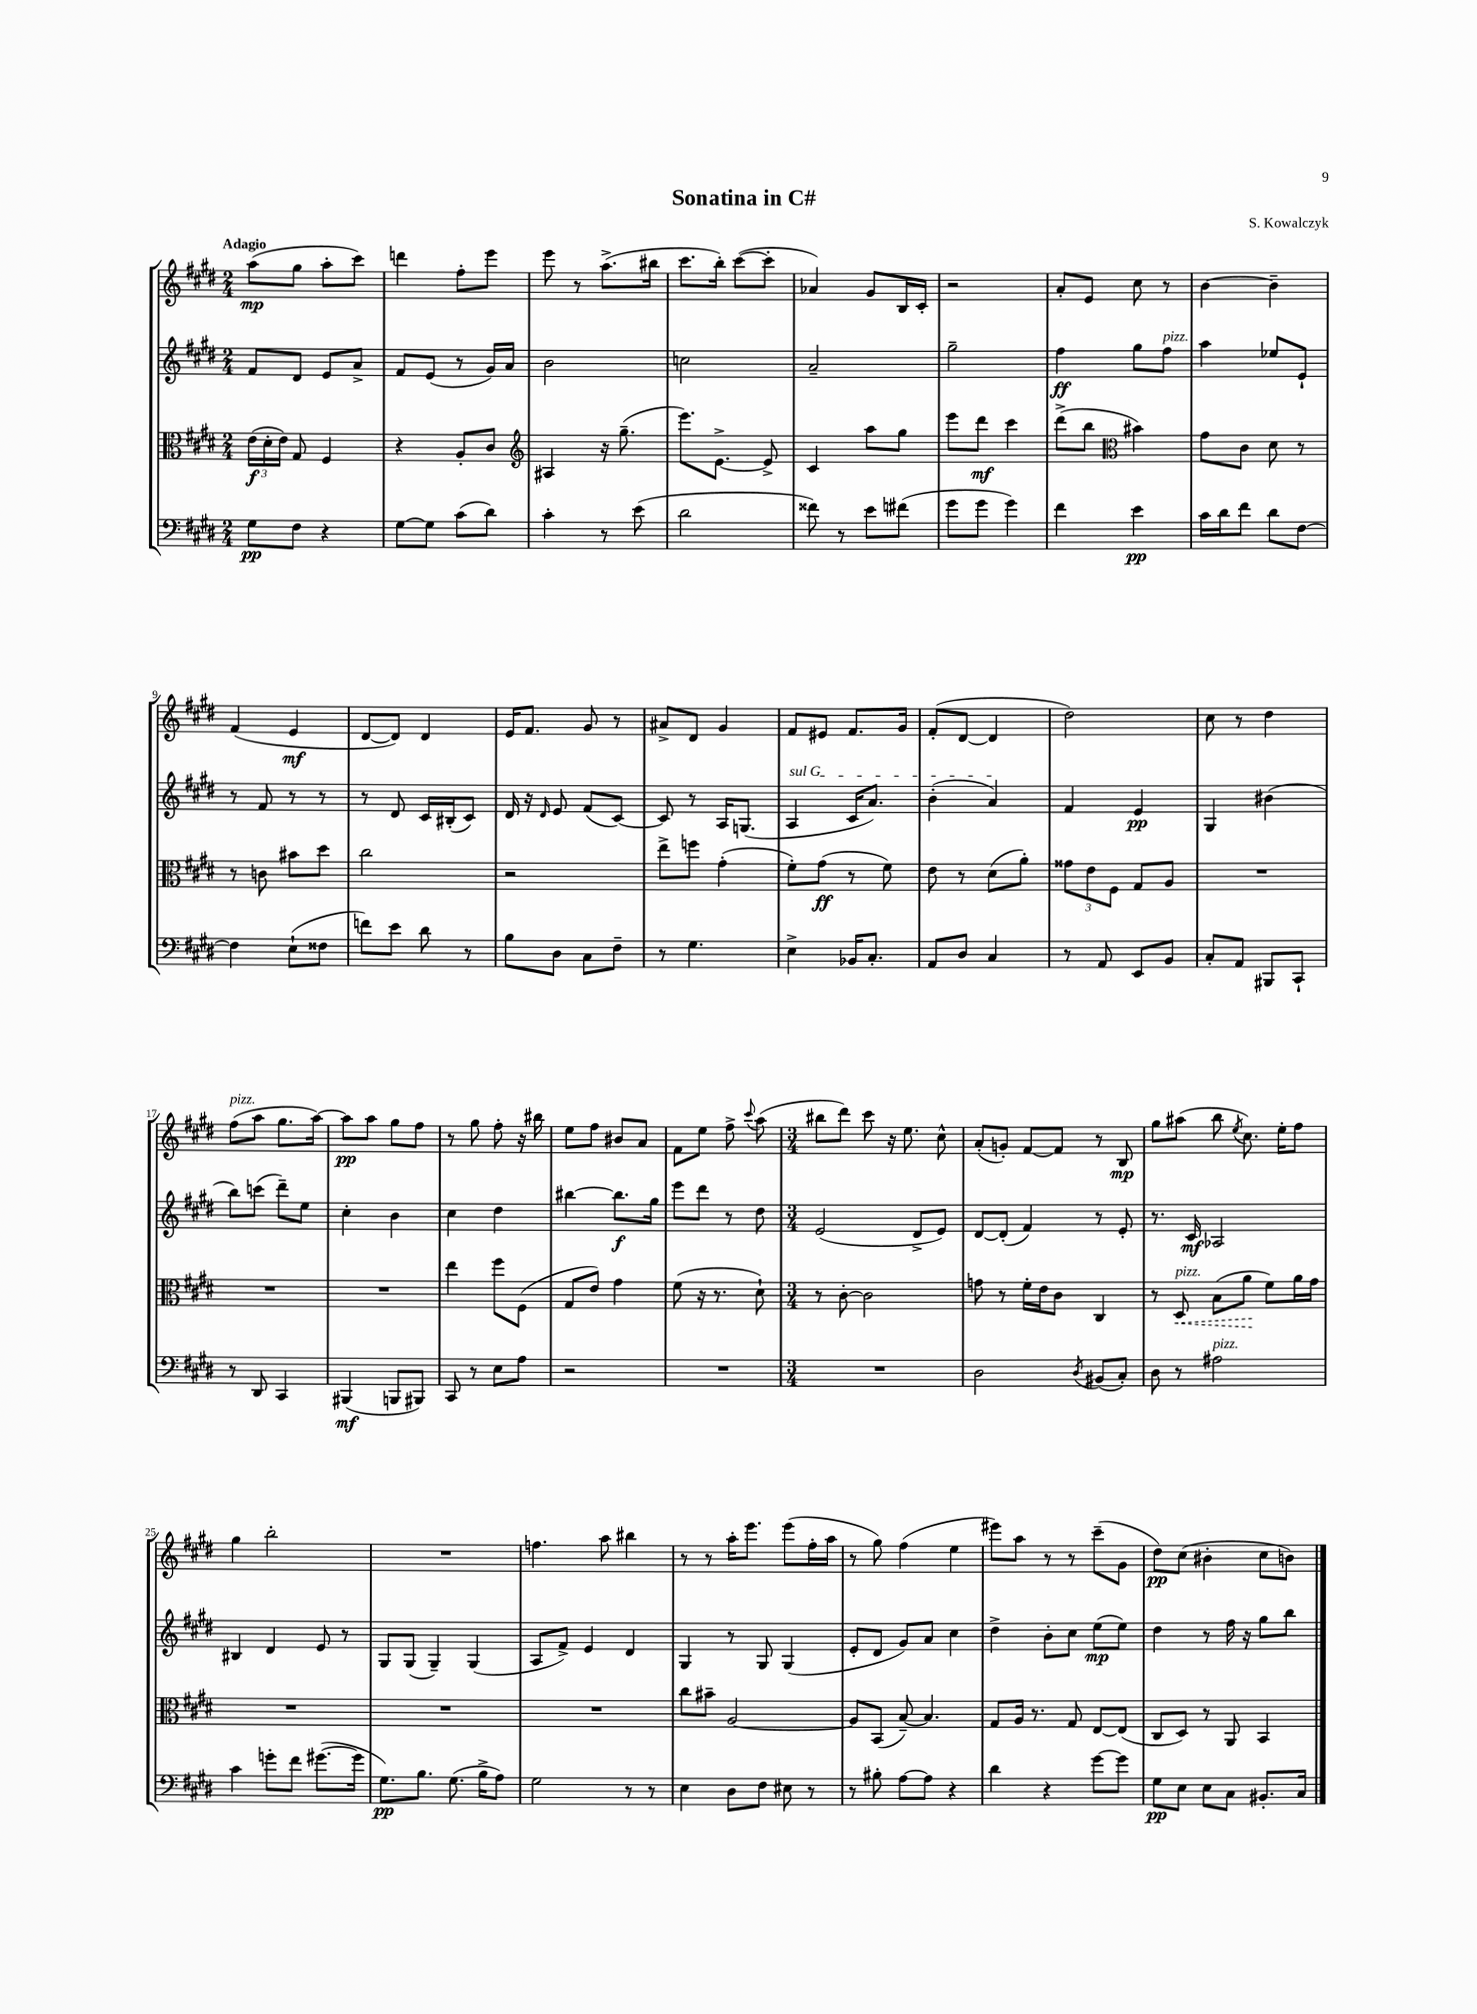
\header { title = "Sonatina in C#" composer = "S. Kowalczyk" }
<<
\new StaffGroup <<
\new Staff = "s0" {
    \clef treble \key e \major \numericTimeSignature \time 2/4 \tempo "Adagio"
    \autoBeamOff a''8[\mp( gis''8] a''8[-. cis'''8]) |
    d'''4 fis''8[-. e'''8] |
    e'''8 r8 a''8.[->( bis''16] |
    cis'''8.[ b''16]-.) cis'''8[~( cis'''8]-. |
    aes'4) gis'8[ b16 cis'16]-. |
    r2 |
    a'8[-. e'8] cis''8 r8 |
    b'4~ b'4-- |
    fis'4( e'4\mf |
    dis'8[~ dis'8]) dis'4 |
    e'16[ fis'8.] gis'8 r8 |
    ais'8[-> dis'8] gis'4 |
    fis'8[ eis'8] fis'8.[ gis'16] |
    fis'8[-.( dis'8]~ dis'4 |
    dis''2) |
    cis''8 r8 dis''4 |
    fis''8[^\markup { \italic "pizz." }( a''8] gis''8.[ a''16]~) |
    a''8[\pp a''8] gis''8[ fis''8] |
    r8 gis''8 fis''8-. r16 bis''16 |
    e''8[ fis''8] bis'8[ a'8] |
    fis'8[ e''8] fis''8-> \appoggiatura { cis'''8 } a''8( |
    \numericTimeSignature \time 3/4 bis''8[ dis'''8]) cis'''8 r16 e''8. cis''8-^ |
    a'8[-.( g'8]-.) fis'8[~ fis'8] r8 b8\mp |
    gis''8[ ais''8]( b''8 \acciaccatura { e''8 } cis''8.) e''16[-. fis''8] |
    gis''4 b''2-. |
    R2. |
    f''4. a''8 bis''4 |
    r8 r8 a''16[-. e'''8.] e'''8[( fis''16-. a''16] |
    r8 gis''8) fis''4( e''4 |
    eis'''8[) a''8] r8 r8 cis'''8[--( gis'8] |
    dis''8[\pp) cis''8]( bis'4-. cis''8[ b'8]) \bar "|." |
}
\new Staff = "s1" {
    \clef treble \key e \major \numericTimeSignature \time 2/4
    \autoBeamOff fis'8[ dis'8] e'8[ a'8]-> |
    fis'8[ e'8]( r8 gis'16[) a'16] |
    b'2 |
    c''2 |
    a'2-- |
    gis''2-- |
    fis''4\ff gis''8[ fis''8]^\markup { \italic "pizz." } |
    a''4 ees''8[ e'8]-! |
    r8 fis'8 r8 r8 |
    r8 dis'8 cis'16[ bis16-.( cis'8]) |
    dis'16 r16 \grace { dis'16 } e'8 fis'8[( cis'8]~) |
    cis'8 r8 a16[ g8.]( |
    \once \override TextSpanner.bound-details.left.text = \markup { \italic "sul G" } a4\startTextSpan cis'16[ a'8.]) |
    b'4-.( a'4\stopTextSpan) |
    fis'4 e'4\pp |
    gis4 bis'4( |
    b''8[) c'''8]( dis'''8[--) e''8] |
    cis''4-. b'4 |
    cis''4 dis''4 |
    bis''4~ bis''8.[\f gis''16] |
    e'''8[ dis'''8] r8 dis''8 |
    \numericTimeSignature \time 3/4 e'2( dis'8[-> e'8]) |
    dis'8[~ dis'8]-.( fis'4) r8 e'8-. |
    r8. cis'16\mf aes2 |
    bis4 dis'4 e'8 r8 |
    gis8[ gis8]( gis4--) gis4( |
    a8[ fis'8]->) e'4 dis'4 |
    gis4 r8 gis8 gis4( |
    e'8[-. dis'8] gis'8[) a'8] cis''4 |
    dis''4-> b'8[-. cis''8] e''8[\mp( e''8]) |
    dis''4 r8 fis''16 r16 gis''8[ b''8] \bar "|." |
}
\new Staff = "s2" {
    \clef alto \key e \major \numericTimeSignature \time 2/4
    \autoBeamOff \tuplet 3/2 { e'16[\f( dis'16-. e'16]) } gis8 fis4 |
    r4 a8[-. cis'8] |
    \clef treble ais4 r16 gis''8.--( |
    e'''8.[) e'8.]~-> e'8-> |
    cis'4 a''8[ gis''8] |
    e'''8[ dis'''8]\mf cis'''4 |
    dis'''8[->( b''8] \clef alto bis'4) |
    gis'8[ cis'8] dis'8 r8 |
    r8 c'8 bis'8[ dis''8] |
    cis''2 |
    r2 |
    e''8[-> f''8] gis'4-.( |
    fis'8[-.) gis'8]\ff( r8 fis'8) |
    e'8 r8 dis'8[( a'8]-.) |
    \tuplet 3/2 { gisis'8[ e'8 fis8] } gis8[ a8] |
    R2 |
    R2 |
    R2 |
    e''4 fis''8[ fis8]( |
    gis8[ e'8]) gis'4 |
    fis'8( r16 r8. dis'8-!) |
    \numericTimeSignature \time 3/4 r8 cis'8~-. cis'2 |
    g'8 r8 fis'16[-. e'16 cis'8] cis4 |
    r8 \once \override Hairpin.style = #'dashed-line dis8\<^\markup { \italic "pizz." } b8[( a'8]\! fis'8[) a'16 gis'16] |
    R2. |
    R2. |
    R2. |
    cis''8[ bis'8]-- a2~ |
    a8[ b,8]( b8~--) b4. |
    gis8[ a16] r8. gis8 e8[~ e8]( |
    cis8[ dis8]) r8 a,8 b,4 \bar "|." |
}
\new Staff = "s3" {
    \clef bass \key e \major \numericTimeSignature \time 2/4
    \autoBeamOff gis8[\pp fis8] r4 |
    gis8[~ gis8] cis'8[( dis'8]) |
    cis'4-. r8 e'8( |
    dis'2 |
    fisis'8) r8 e'8[ fis'8]( |
    gis'8[ gis'8] gis'4) |
    fis'4 e'4\pp |
    cis'16[ dis'16 fis'8] dis'8[ fis8]~ |
    fis4 e8[-!( fisis8] |
    f'8[) e'8] dis'8 r8 |
    b8[ dis8] cis8[ fis8]-- |
    r8 gis4. |
    e4-> bes,16[ cis8.]-. |
    a,8[ dis8] cis4 |
    r8 a,8 e,8[ b,8] |
    cis8[-. a,8] bis,,8[ cis,8]-! |
    r8 dis,8 cis,4 |
    bis,,4\mf( b,,8[ bis,,8]) |
    cis,8 r8 e8[ a8] |
    r2 |
    R2 |
    \numericTimeSignature \time 3/4 R2. |
    dis2 \acciaccatura { dis8 } bis,8[( cis8]-.) |
    dis8 r8 ais2^\markup { \italic "pizz." } |
    cis'4 g'8[-. fis'8] gis'8.[~( gis'16] |
    gis8.[\pp) b8.] gis8.( b16[-> a8]) |
    gis2 r8 r8 |
    e4 dis8[ fis8] eis8 r8 |
    r8 bis8-. a8[~ a8] r4 |
    dis'4 r4 gis'8[~ gis'8] |
    gis8[\pp e8] e8[ cis8] bis,8.[-. cis16] \bar "|." |
}
>>
>>
